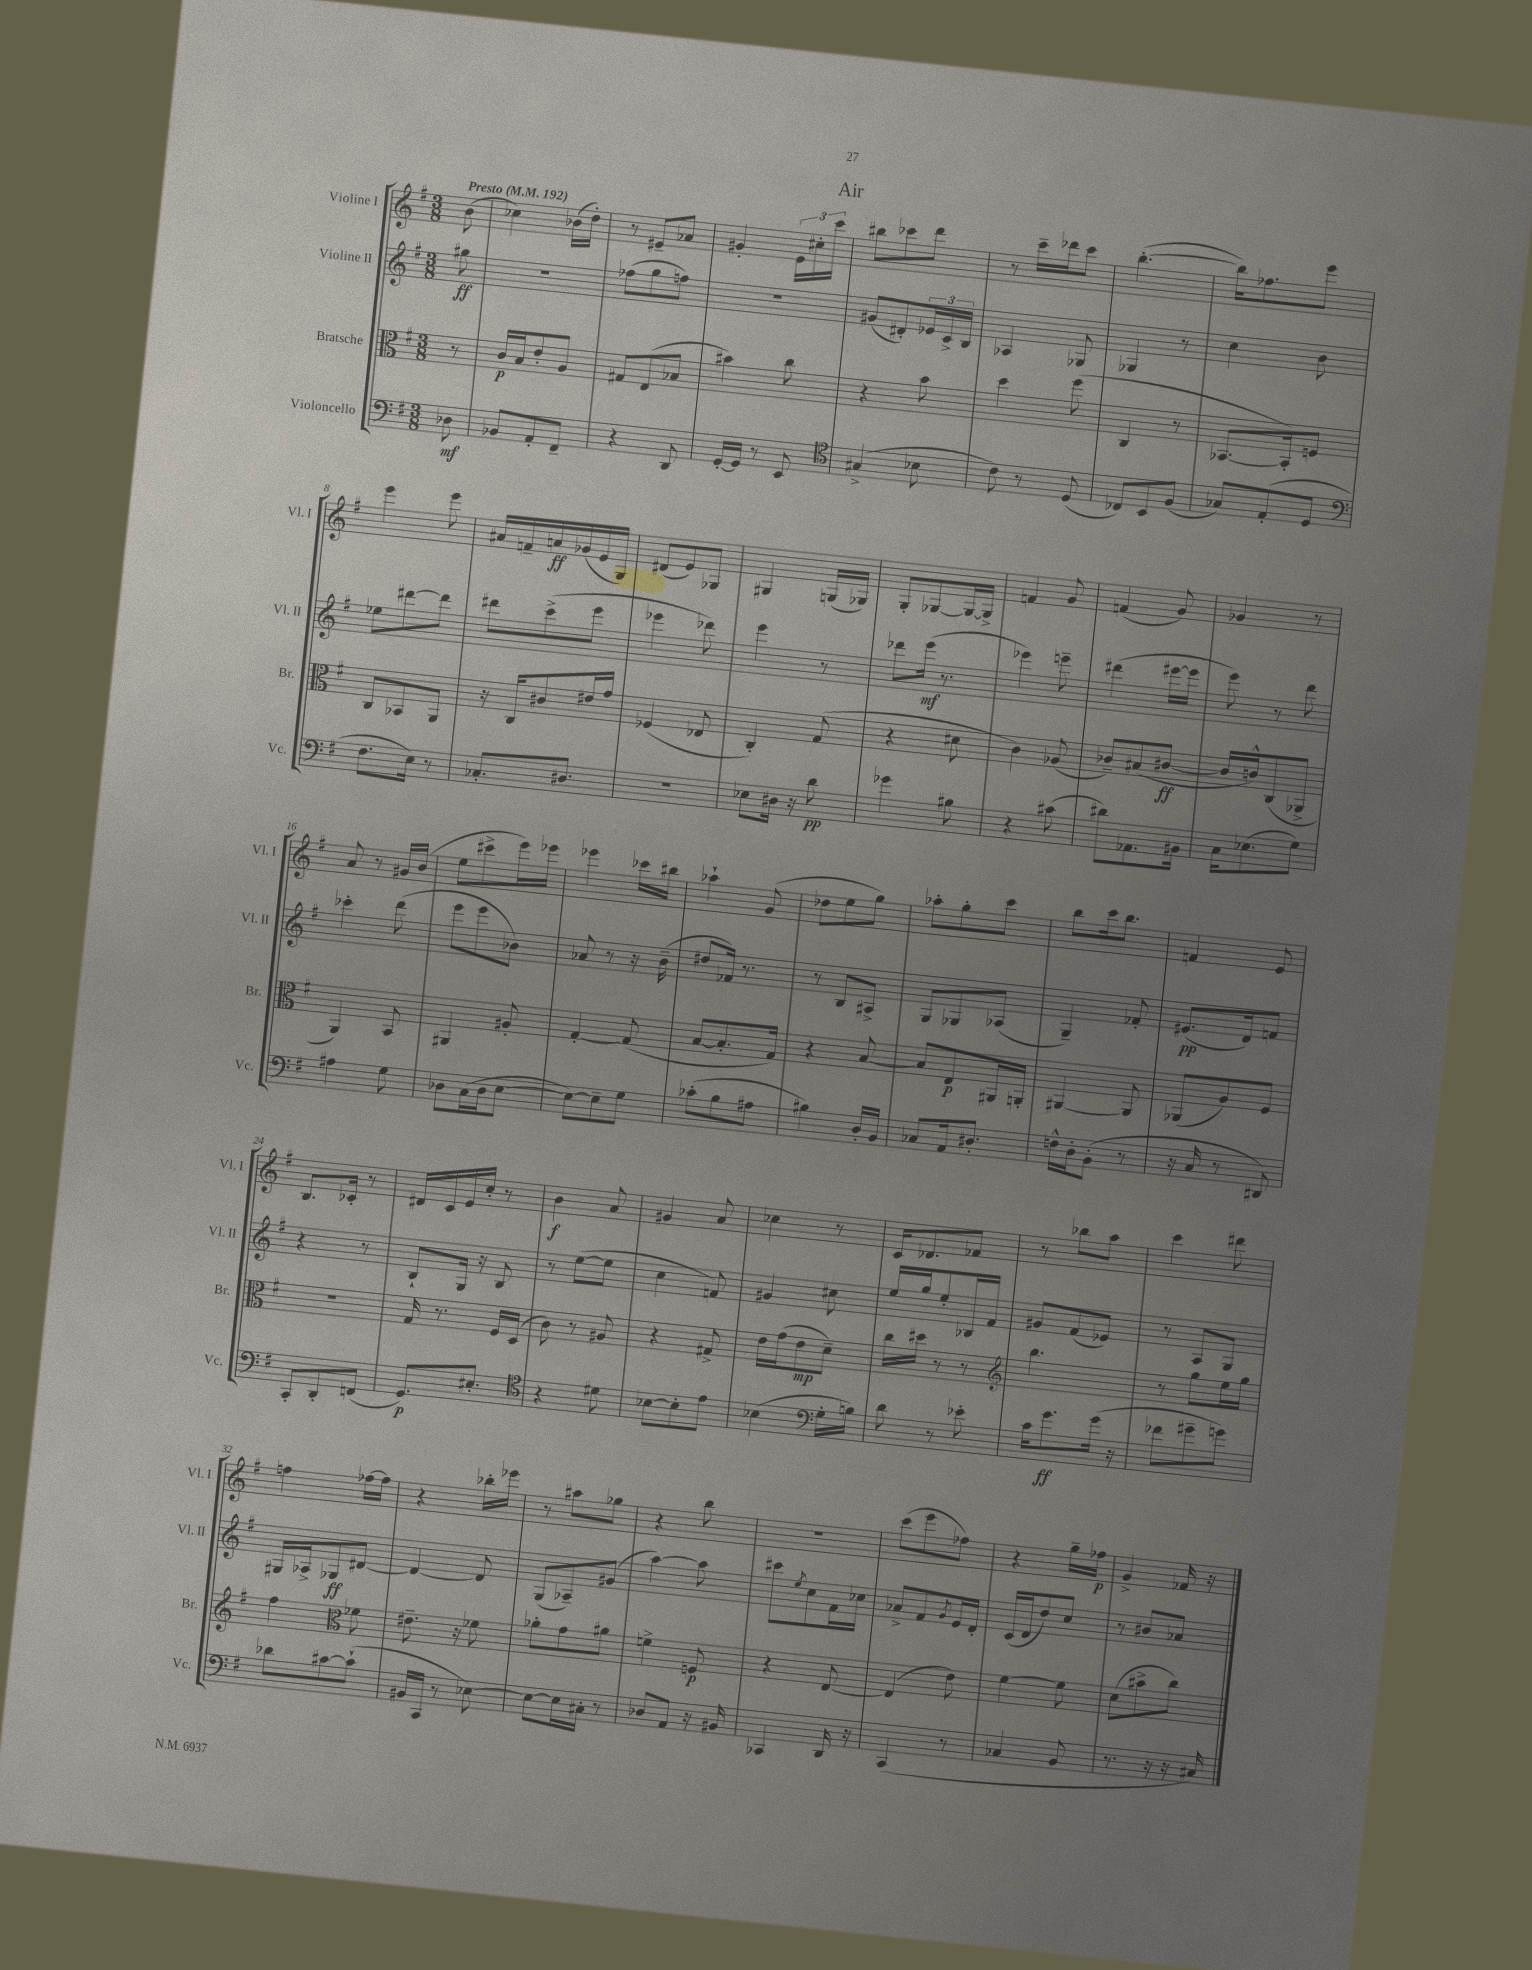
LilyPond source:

\header { title = "Air" }
<<
\new StaffGroup <<
\new Staff = "s0" \with { instrumentName = "Violine I" shortInstrumentName = "Vl. I" } {
    \clef treble \key g \major \numericTimeSignature \time 3/8 \partial 8 \tempo "Presto" 4 = 192
    b'8( |
    ces''4) bes'16( d''16-.) |
    r8 eis'8-- aes'8 |
    gis'4-. \tuplet 3/2 { e'16 cis''16-. c'''16 } |
    bis''8 ces'''8 d'''8 |
    r8 c'''16-- des'''16 c'''8 |
    b''4.~-.( |
    b''16) fes''8. e'''8 |
    e'''4 e'''8 |
    ais'16 f'16-- a'16\ff ges'16( e'16 g16) |
    dis'8( e'8) ges8 |
    gis4 g16( ges16) |
    g8-. ges8~ ges16~ ges16-> |
    f'4 g'8 |
    f'4( g'8) |
    ges'4 r8 |
    a'8 r8 gis'16 b'16( |
    e''8 cis'''8-> e'''16) ees'''16 |
    ees'''4 ces'''16 bis''16 |
    aes''4-! g'8( |
    des''8 e''8 g''8) |
    aes''8-. g''8-. c'''8 |
    b''8 c'''16 b''8. |
    f'4 e'8 |
    b8. ces'16-. r8 |
    dis'16 c'16 e'16 c''16-. r8 |
    b'4\f a'8 |
    gis'4 a'8 |
    ces''4 r8 |
    c'16 des'8. fes'8 |
    r8 bes''8 a''8 |
    c'''4 dis'''8 |
    f''4 fes''16~ fes''16 |
    r4 bes''16-. ees'''16 |
    r8 ais''8 ges''8 |
    r4 b''8 |
    R4. |
    c'''8( e'''8 fes''8) |
    r4 g''16-- fes''16\p |
    g'4-> fes'16 r16 \bar "|." |
}
\new Staff = "s1" \with { instrumentName = "Violine II" shortInstrumentName = "Vl. II" } {
    \clef treble \key g \major \numericTimeSignature \time 3/8 \partial 8
    gis''8\ff |
    r4. |
    fes''8( g''8 f''8) |
    R4. |
    gis'8( dis'8-.) \tuplet 3/2 { ees'16 c'16-> b16 } |
    aes4 ges8 |
    ges4 r8 |
    c''4 b'8 |
    ees''8 dis'''8~ dis'''8 |
    dis'''8 c'''8->( e'''8 |
    ees'''4 des'''8) |
    e'''4 r8 |
    des'''8 e'''16\mf( r8. |
    ees'''4) e'''8-- |
    dis'''4( eis'''16~ eis'''16 |
    e'''8) r8 d'''8 |
    ces'''4-. d'''8( |
    e'''8 e'''8 bes'8) |
    aes'8 r8 r16 b'16--( |
    dis''8 fes'16) r8. |
    r8 b8 ais8-> |
    g8 ges8 aes8( |
    g4--) fes'8-. |
    eis'8.\pp( d'16) f'8 |
    r4 r8 |
    b8-! g16 r16 b8 |
    r8 e''8~( e''8 |
    c''4 f'8) |
    gis'4 cis''8 |
    e''16 g''16 e''8-. bes16 fis'16 |
    gis'8 fis'8( ees'8) |
    r8 a8 g8 |
    gis16 aes16-> ges8\ff dis'8~ |
    dis'4~ dis'8 |
    g8( aes8--) gis'8( |
    a''4~) a''8 |
    cis'''8 \acciaccatura { e''8 } c''8 fis'16 ces''16 |
    aes'8-> fis'8 \acciaccatura { g'8 } e'16 d'16-. |
    c'16( d'16 d''8) c''8 |
    r8 bis'8 aes'8 \bar "|." |
}
\new Staff = "s2" \with { instrumentName = "Bratsche" shortInstrumentName = "Br." } {
    \clef alto \key g \major \numericTimeSignature \time 3/8 \partial 8
    r8 |
    c'16\p b16 e'8-. a8 |
    gis8 e8( bes8 |
    bis'4) c''8 |
    r4 b'8 |
    d''4 fis''8( |
    c4 r8 |
    bes,8.~ bes,16-.) f8 |
    c8 bes,8 a,8 |
    r16 c16 cis'8 eis'16 g'16 |
    fes4( ees8 |
    c4-.) g8( |
    r4 dis'8 |
    c'4) aes8( |
    ces'8--) bis8( cis'8~\ff |
    cis'16 c'16-^) c8( aes,8-> |
    a,4) b,8 |
    ais,4 ais8-. |
    g4~-. g8( |
    b8~ b8.-. g16) |
    r4 b8~ |
    b8 e8\p ais,16 a,16-. |
    ais,4~ ais,8 |
    aes,8( a8) fis8 |
    r4. |
    g16 r8. fis16 d16( |
    c'8) r8 ais8 |
    r4 gis8-> |
    e'16 g'16( e'8\mp d'8--) |
    c''16 dis''16 r8 r8 |
    \clef treble b''4. |
    r8 g''8 e''16 g''16 |
    fis''4 \clef alto fes'8 |
    eis'8.-- r16 fes'8 |
    aes'8-. g'8 ais'8 |
    f'4-> f8\p |
    r4 e8~ |
    e4( e'8) |
    fis'4~ fis'8 |
    d'8( bis'8-> c''8) \bar "|." |
}
\new Staff = "s3" \with { instrumentName = "Violoncello" shortInstrumentName = "Vc." } {
    \clef bass \key g \major \numericTimeSignature \time 3/8 \partial 8
    des8\mf |
    bes,8 a,8-. fis,8-- |
    r4 d,8 |
    g,16~-. g,16 r8 e,8 |
    \clef tenor gis4->( bes8 |
    c'8) r8 d8( |
    ces8) b,8 fis8( |
    ges8) e8-.( d8 |
    \clef bass fis8. e16) r8 |
    ces8.-. dis8. |
    R4. |
    ees8 dis16 r16 d'8\pp |
    ges'4 bis8 |
    r4 cis'8( |
    dis'8) aes,8. bis,16 |
    c16 ees8.( g8) |
    ais4 g8 |
    des8 c16( des16 e8~ |
    e8~) e8-- g8 |
    ces'8-.( b8 ais8 |
    bis4) d16-. b,16 |
    ces8 a,16 dis8.-. |
    f16-^ d16-. b,8-.( r8 |
    r16 c16 r8 dis,8) |
    c,8-. d,8-. f,8( |
    g,8.\p) eis8.-. |
    \clef tenor r4 dis'8 |
    bes8~ bes8-. e'8 |
    bes4( \clef bass g16-. b16) |
    d'8 r8 ees'8-. |
    c'16 g'8.\ff g'16( r16 |
    fes'8 gis'8-- g'8) |
    des'8 cis'8~ cis'8-!( |
    bis,16 c,16 r8 ees8~) |
    ees8~ ees16 cis16-. r8 |
    des8 a,8 r16 bis,16 |
    ces,4 d,16 r16 |
    c,4( r8 |
    ces4 b,8 |
    r8. r16 r16 cis16) \bar "|." |
}
>>
>>
